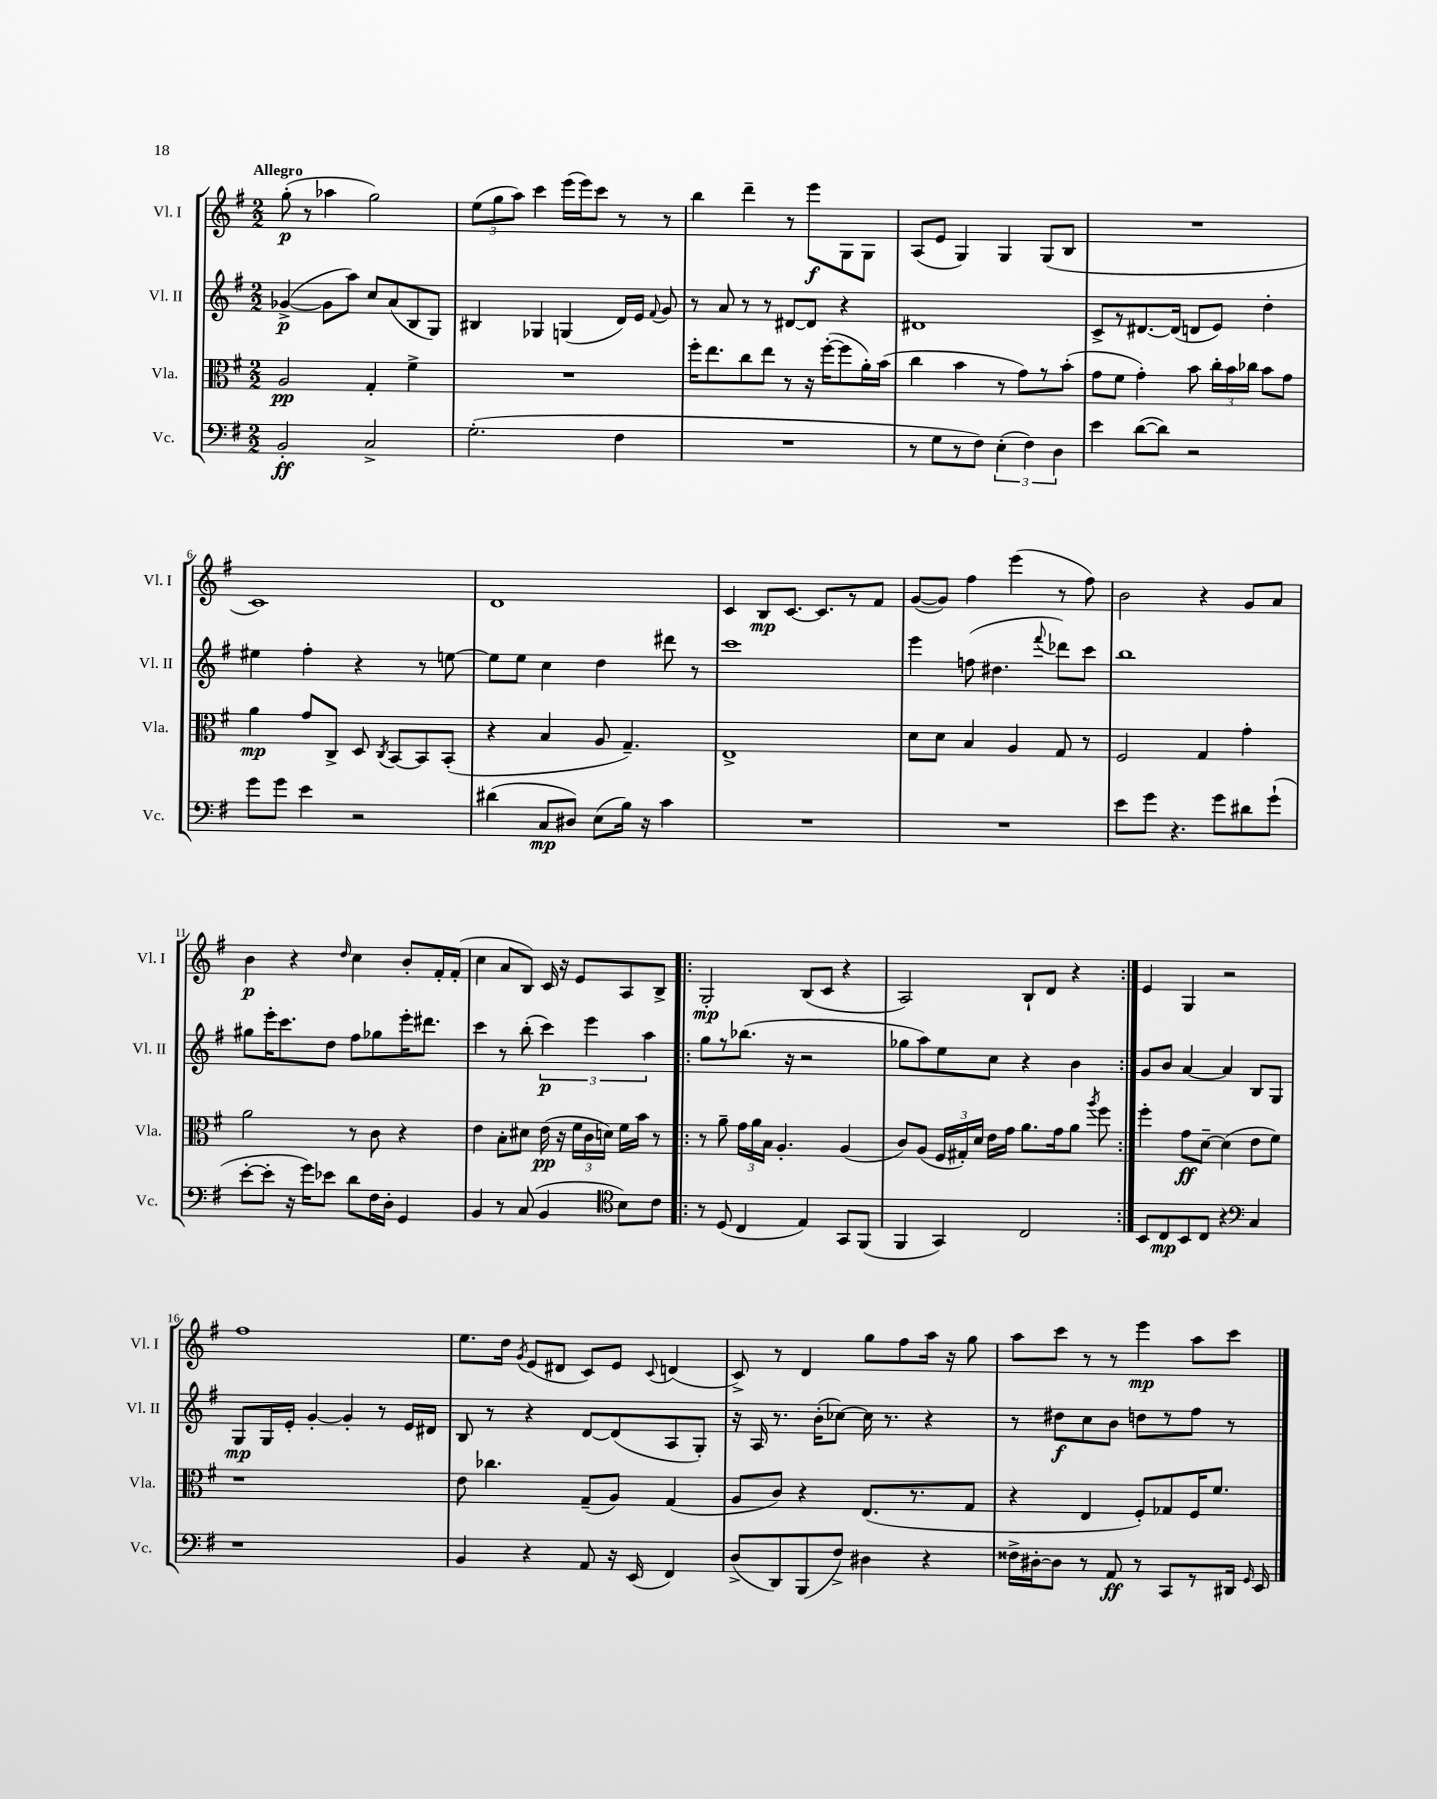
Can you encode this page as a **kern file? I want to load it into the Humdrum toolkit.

**kern	**kern	**kern	**kern
*staff4	*staff3	*staff2	*staff1
*clefF4	*clefC3	*clefG2	*clefG2
*k[f#]	*k[f#]	*k[f#]	*k[f#]
*M2/2	*M2/2	*M2/2	*M2/2
2BB'	2A	([4g-^	(8gg'
.	.	.	8r
.	.	8g-]	4aa-
.	.	8aa)	.
2C^	4G'	8cc	2gg)
.	.	(8a	.
.	4f#^	8B	.
.	.	8G)	.
=	=	=	=
(2.G'	1r	4B#	(12ee
.	.	.	12gg
.	.	.	12aa)
.	.	4G-	4ccc
.	.	(4G	(16eee
.	.	.	16eee)
.	.	.	8ccc
4F#	.	16d)	8r
.	.	16e	.
.	.	8qqf#	.
.	.	8g	8r
=	=	=	=
1r	16ff#'	8r	4bb
.	8.ee	.	.
.	.	8a	.
.	8cc	8r	4ddd~
.	8ee	8r	.
.	8r	[8d#	8r
.	16r	8d#]	8eee
.	([16ff#'	.	.
.	8ff#]	4r	8G
.	16a')	.	8G
.	(16b	.	.
=	=	=	=
8r	4cc	1d#	(8A
8G	.	.	8e
8r	4b	.	4G)
8F#)	.	.	.
(6E'	8r	.	4G
.	8g)	.	.
6F#)	.	.	.
.	8r	.	(8G
6D	.	.	.
.	(8b'	.	8B
=	=	=	=
4e	8g	8c^	1r
.	8f#	8r	.
([8d	4g')	[8.d#	.
8d])	.	.	.
.	.	(16d#]	.
2r	8b	8d	.
.	24cc'	8e)	.
.	24b	.	.
.	24cc-	.	.
.	8b	4dd'	.
.	8g	.	.
=	=	=	=
8g	4a	4ee#	1c)
8g	.	.	.
4e	8g	4ff#'	.
.	8C^	.	.
2r	8D	4r	.
.	8qC	.	.
.	[8BB	.	.
.	8BB]	8r	.
.	(8BB'	[8ee	.
=	=	=	=
(4d#	4r	8ee]	1d
.	.	8ee	.
8C	4B	4cc	.
8D#)	.	.	.
(8E	8A	4dd	.
16B)	4.G~)	.	.
16r	.	.	.
4c	.	8ddd#	.
.	.	8r	.
=	=	=	=
1r	1E^	1ccc	4c
.	.	.	8B
.	.	.	[8.c
.	.	.	8.c]
.	.	.	8r
.	.	.	8f#
=	=	=	=
1r	8d	4eee	([8g
.	8d	.	8g])
.	4B	(8ff	4ff#
.	.	4.dd#	.
.	4A	.	(4eee
.	.	8qqfff#	.
.	8G	8ddd-)	8r
.	8r	8ccc	8ff#)
=	=	=	=
8e	2F#	1bb	2b
8g	.	.	.
4.r	.	.	.
.	4G	.	4r
8g	.	.	.
8d#	4g'	.	8g
(8g`	.	.	8a
=	=	=	=
[8e'	2a	8gg#	4b
8e']	.	16eee'	.
.	.	8.ccc	.
16r	.	.	4r
16g)	.	.	.
8e-	.	8dd	.
.	.	.	16qqdd
8d	8r	8ff#	4cc
16F#	8c	8gg-	.
16D'	.	.	.
4GG	4r	16eee'	8b'
.	.	8.ddd#	.
.	.	.	16f#'
.	.	.	(16f#'
=	=	=	=
4BB	4e	4ccc	4cc
8r	8B'	8r	8a
(8C	8d#	(8bb'	8B)
4BB	(16e	6ccc)	16c
.	16r	.	16r
.	24f#	.	8e
.	24c	6eee	.
.	24d)	.	.
*clefC4	*	*	*
8B)	16f#	.	8A
.	16b	.	.
.	.	6aa	.
8c	8r	.	8B^
=!|:	=!|:	=!|:	=!|:
8r	8r	8gg	2G'
(8D	8a~	8r	.
4C	24g	(8.bb-	.
.	24a	.	.
.	24B	.	.
.	4.A'	.	.
.	.	16r	.
4E)	.	2r	(8B
.	.	.	8c
8GG	(4A	.	4r
(8FF#	.	.	.
=	=	=	=
4FF#	8c)	8gg-	2A)
.	(8A	8aa)	.
4GG)	24F#	8ee	.
.	24G#')	.	.
.	24d	.	.
.	16e	8cc	.
.	16g	.	.
2C	8.a	4r	8B`
.	.	.	8d
.	16g	.	.
.	8a	4b	4r
.	8qaa	.	.
.	8ff#	.	.
=:|!	=:|!	=:|!	=:|!
8BB	4ff#'	8g	4e
8C	.	8b	.
8BB	8g	[4a	4G
8C	[8d~	.	.
4r	(4d]	4a]	2r
*clefF4	*	*	*
4C	8e	8B	.
.	8f#)	8G	.
=	=	=	=
1r	1r	8G	1ff#
.	.	16G	.
.	.	16e'	.
.	.	[4g'	.
.	.	4g']	.
.	.	8r	.
.	.	16e	.
.	.	16d#	.
=	=	=	=
4BB	8e	8B	8.ee
.	4.cc-	8r	.
.	.	.	16dd
.	.	.	8qg
4r	.	4r	(8e
.	.	.	8d#
8AA	(8G~	[8d	8c)
16r	8A)	(8d]	8e
(16EE	.	.	.
.	.	.	8qqc
4FF#)	(4G	8A	(4d
.	.	8G')	.
=	=	=	=
(8D^	8A	16r	8c^)
.	.	16A	.
8DD)	8c)	8.r	8r
(8BBB	4r	.	4d
.	.	(16b'	.
8F#^)	.	[8cc-)	.
4D#	(8.E	16cc-]	8gg
.	.	8.r	.
.	.	.	8ff#
.	8.r	.	.
4r	.	4r	16aa
.	.	.	16r
.	8G	.	8gg
=	=	=	=
16F##^	4r	8r	8aa
[16D#'	.	.	.
8D#]	.	8dd#	8ccc
8r	4E	8cc	8r
8AA	.	8b	8r
8r	8F#')	8dd	4eee
8CC	8G-	8r	.
8r	16F#	8ff#	8aa
.	8.f#	.	.
16DD#	.	8r	8ccc
16qqGG	.	.	.
16EE	.	.	.
==	==	==	==
*-	*-	*-	*-
